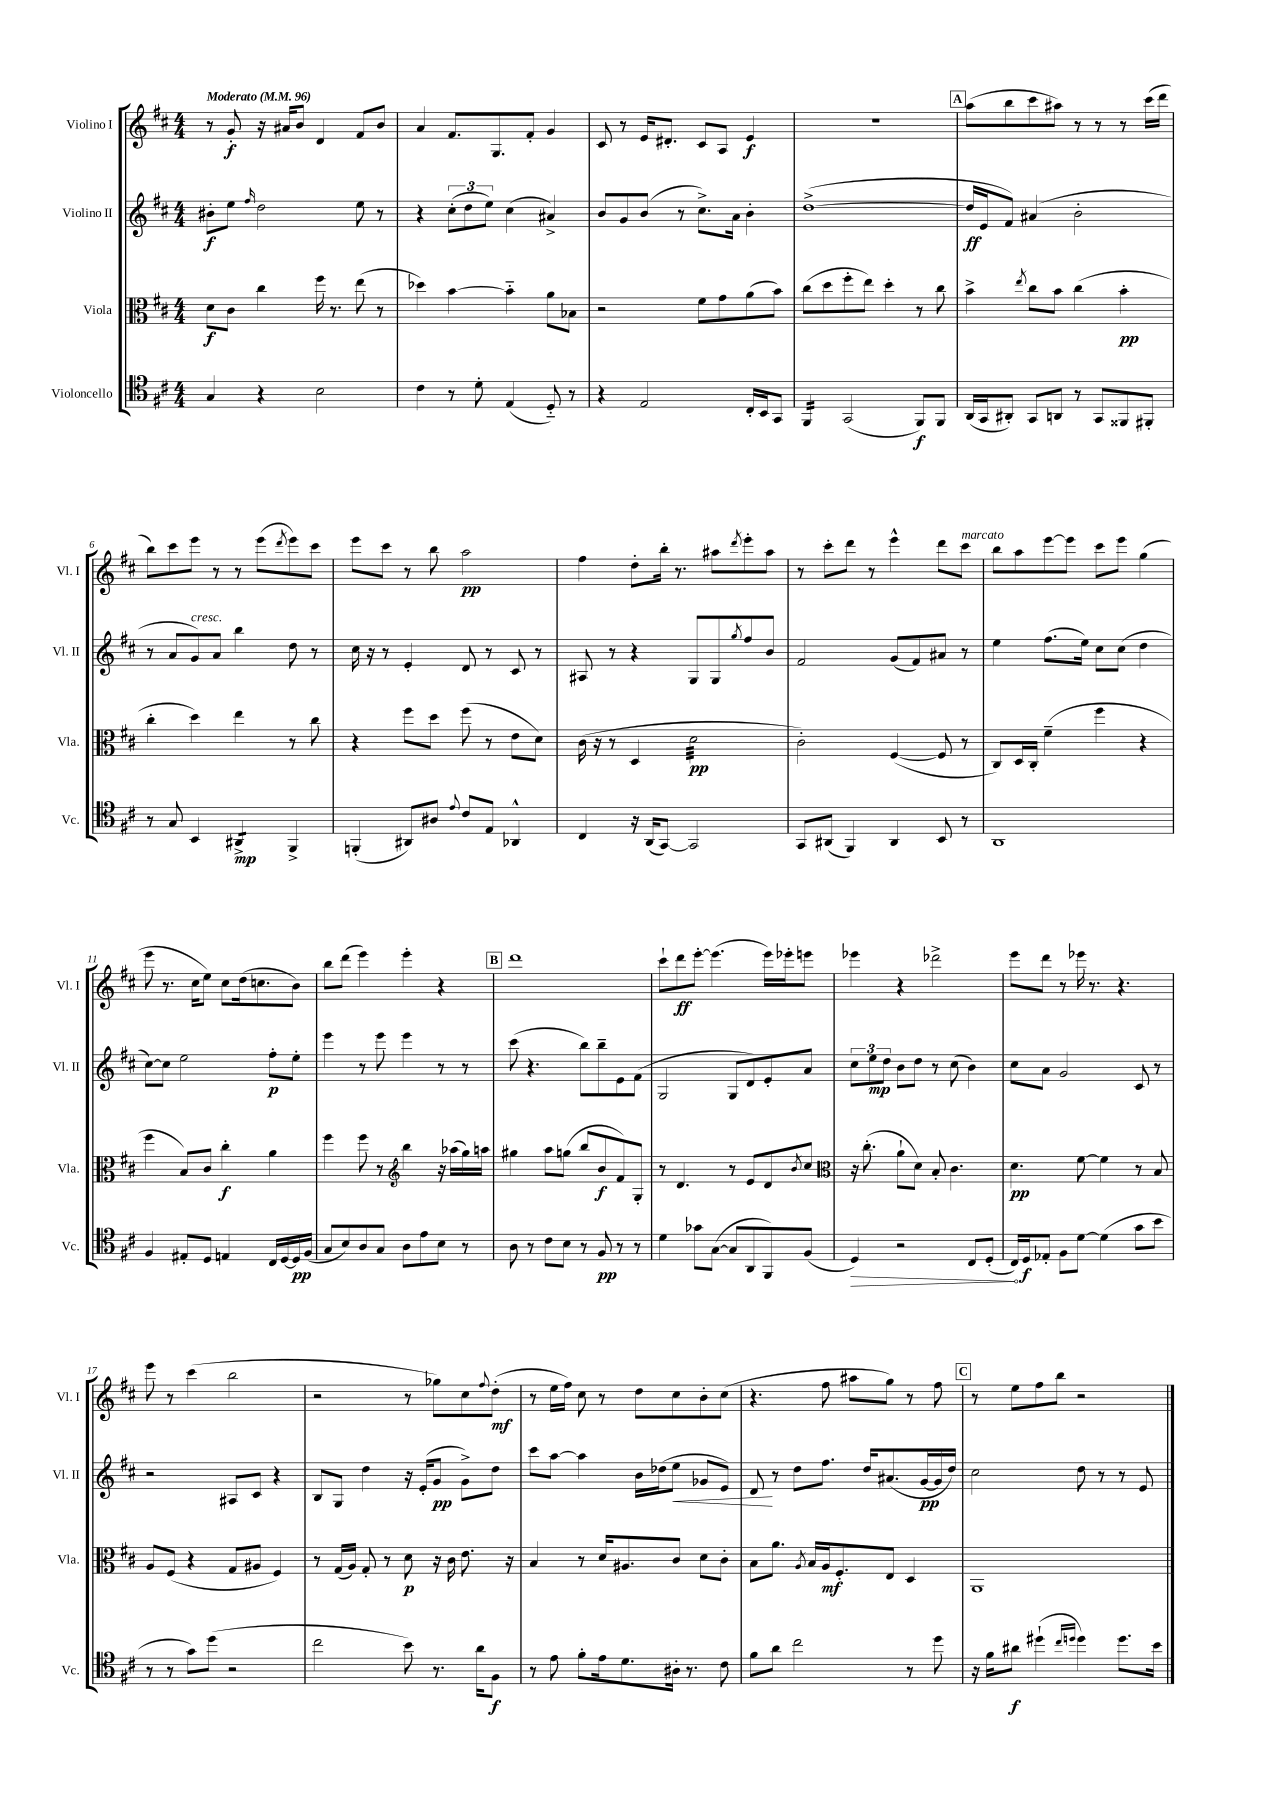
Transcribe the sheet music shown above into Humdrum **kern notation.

**kern	**kern	**kern	**kern
*staff4	*staff3	*staff2	*staff1
*clefC4	*clefC3	*clefG2	*clefG2
*k[f#c#]	*k[f#c#]	*k[f#c#]	*k[f#c#]
*M4/4	*M4/4	*M4/4	*M4/4
*MM96	*MM96	*MM96	*MM96
4G	8d	8b#'	8r
.	8c#	8ee	8g'
.	.	16qqff#	.
4r	4cc#	2dd	16r
.	.	.	16a#
.	.	.	8b
2B	16ff#	.	4d
.	8.r	.	.
.	(8ee	8ee	8f#
.	8r	8r	8b
=	=	=	=
4c#	4dd-)	4r	4a
8r	[4b	(12cc#'	8.f#
.	.	12dd	.
8d'	.	.	.
.	.	12ee)	.
.	.	.	8.G
(4E	4b'~]	(4cc#	.
.	.	.	8f#'
8D'~)	8a	4a#^)	4g
8r	8B-	.	.
=	=	=	=
4r	2r	8b	8c#
.	.	8g	8r
2E	.	(8b	16e
.	.	.	8.d#'
.	.	8r	.
.	8f#	8.cc#^)	8c#
.	8g	.	8A
.	.	16a	.
16C#'	(8a	4b'	4e
16BB	.	.	.
8GG	8b)	.	.
=	=	=	=
4FF#	(8cc#	([1dd^	1r
.	8dd	.	.
(2GG	8ff#'	.	.
.	8ee)	.	.
.	4dd'	.	.
8FF#)	8r	.	.
8FF#	8cc#	.	.
=	=	=	=
(16AA	4b^	16dd]	(8aa
16GG	.	16e	.
8AA#')	.	8f#)	8bb
.	8qee	.	.
8GG	8cc#	(4a#	8ccc#
8AA	8b	.	8aa#)
8r	(4cc#	2b'	8r
8GG	.	.	8r
8FF##	4b'	.	8r
8FF#'	.	.	(16ccc#
.	.	.	16ddd
=	=	=	=
8r	4cc#'	8r	8bb)
8G	.	8a	8ccc#
4BB	4dd)	8g)	8eee
.	.	8a	8r
4AA#^	4ee	4bb	8r
.	.	.	(8eee
.	.	.	8qddd
4FF#^	8r	8dd	8eee)
.	8cc#	8r	8ccc#
=	=	=	=
(4FF'	4r	16cc#	8eee
.	.	16r	.
.	.	8r	8ccc#
8AA#)	8ff#	4e'	8r
8A#	8dd	.	8bb
8qqe	.	.	.
8c#	(8ff#	8d	2aa
8E	8r	8r	.
4AA-^^	8e	8c#	.
.	8d)	8r	.
=	=	=	=
4C#	(16c#	8A#	4ff#
.	16r	.	.
.	8r	8r	.
16r	4D	4r	8dd'
(16AA	.	.	.
[8GG)	.	.	16bb'
.	.	.	8.r
2GG]	2d	8G	.
.	.	8G	8aa#
.	.	8qgg	8qddd
.	.	8ff#	8eee'
.	.	8b	8aa#
=	=	=	=
8GG	2c#')	2f#	8r
(8AA#	.	.	8ccc#'
4FF#)	.	.	8ddd
.	.	.	8r
4AA#	([4F#	(8g	4eee^^
.	.	8f#)	.
8BB	8F#]	8a#	8ddd
8r	8r	8r	8ccc#
=	=	=	=
1AA	8C#)	4ee	8bb
.	16D	.	8aa
.	16C#'	.	.
.	(4f#~	(8.ff#	[8eee
.	.	.	8eee]
.	.	16ee)	.
.	4ff#	8cc#	8ccc#
.	.	(8cc#	8eee
.	4r	4dd	(4gg
=	=	=	=
4F#	4ff#	[8cc#)	8eee
.	.	8cc#]	8.r
8E#'	8B)	2ee	.
.	.	.	16cc#
8D	8c#	.	8ee)
4E	4cc#'	.	8cc#
.	.	.	(16dd
.	.	.	8.cc
16C#	4a	8ff#'	.
[16D	.	.	.
16D]	.	8ee'	8b)
(16F#	.	.	.
=	=	=	=
8G	4ff#	4eee	8bb
8B)	.	.	(8ddd
8A	8ff#	8r	4eee)
8G	8r	8eee	.
*	*clefG2	*	*
8A	4bb	4eee	4eee'
8e	.	.	.
8B	16r	8r	4r
.	(16aa-	.	.
8r	16gg)	8r	.
.	16aa	.	.
=	=	=	=
8A	4gg#	(8ccc#	1ddd
8r	.	4.r	.
8c#	8aa	.	.
8B	(8gg	.	.
8r	8bb	8bb)	.
8F#	8b	8bb~	.
8r	8f#)	8e	.
8r	8G'	(8f#	.
=	=	=	=
4d	8r	2G	8ccc#`
.	4.d	.	8ddd
8g-	.	.	[8eee'
([8G	.	.	(4.eee]
8G]	8r	8G	.
8AA	8e	8d)	.
8FF#)	8d	8e'	16eee)
.	.	.	16eee-'
.	8qb	.	.
(8F#	8cc#	8a	8eee
=	=	=	=
*	*clefC3	*	*
4D)	16r	12cc#	4eee-
.	(8.cc#'	.	.
.	.	12ee	.
.	.	12dd	.
2r	8a`	8b	4r
.	8d)	8dd	.
.	8B'	8r	2ddd-^
.	4.c#	(8cc#	.
8C#	.	4b)	.
(8D'	.	.	.
=	=	=	=
16C#)	4.d	8cc#	8eee
16D	.	.	.
8E-'	.	8a	8ddd
8F#	.	2g	8r
[8d	[8f#	.	16eee-
.	.	.	8.r
(4d]	4f#]	.	.
.	.	.	4.r
8g	8r	8c#	.
8b	8B	8r	.
=	=	=	=
8r	8A	2r	8eee
8r	(8F#	.	8r
8g)	4r	.	(4ccc#
(8dd	.	.	.
2r	8G	8A#	2bb
.	8A#	8c#	.
.	4F#)	4r	.
=	=	=	=
2cc#	8r	8B	2r
.	(16G	8G	.
.	16A)	.	.
.	8G'	4dd	.
.	8r	.	.
8b)	8d	16r	8r
.	.	(16e'	.
8.r	16r	8g	8gg-)
.	16c#	.	.
.	8.e	8g^)	8cc#
16a	.	.	.
.	.	.	8qqff#
8F#	.	8dd	(8dd'
.	16r	.	.
=	=	=	=
8r	4B	8ccc#	8r
8e	.	[8aa	16ee
.	.	.	16ff#)
8f#'	8r	4aa]	8cc#
16e	16d	.	8r
8.d	8.A#	.	.
.	.	16b	8dd
.	.	(16dd-	.
16A#'	8c#	8ee	8cc#
8.r	.	.	.
.	8d	8g-	8b'
8c#	8c#'	8e)	(8cc#
=	=	=	=
8f#	8B	8d	4.r
8a	8.a	8r	.
2cc#	.	8dd	.
.	8qA	.	.
.	16B	.	.
.	16A	8.ff#	8ff#
.	8.F#'	.	.
.	.	.	8aa#
.	.	16dd	.
.	8E	(8.a#	8gg)
8r	4D	.	8r
.	.	[16g	.
8dd	.	16g]	8ff#
.	.	16dd)	.
=	=	=	=
16r	1AA	2cc#	8r
16f#	.	.	.
8a#	.	.	8ee
(4dd#`	.	.	8ff#
.	.	.	8bb
16qqcc#	.	.	.
16qqdd	.	.	.
4dd)	.	8dd	2r
.	.	8r	.
8.dd	.	8r	.
.	.	8e	.
16b	.	.	.
==	==	==	==
*-	*-	*-	*-
